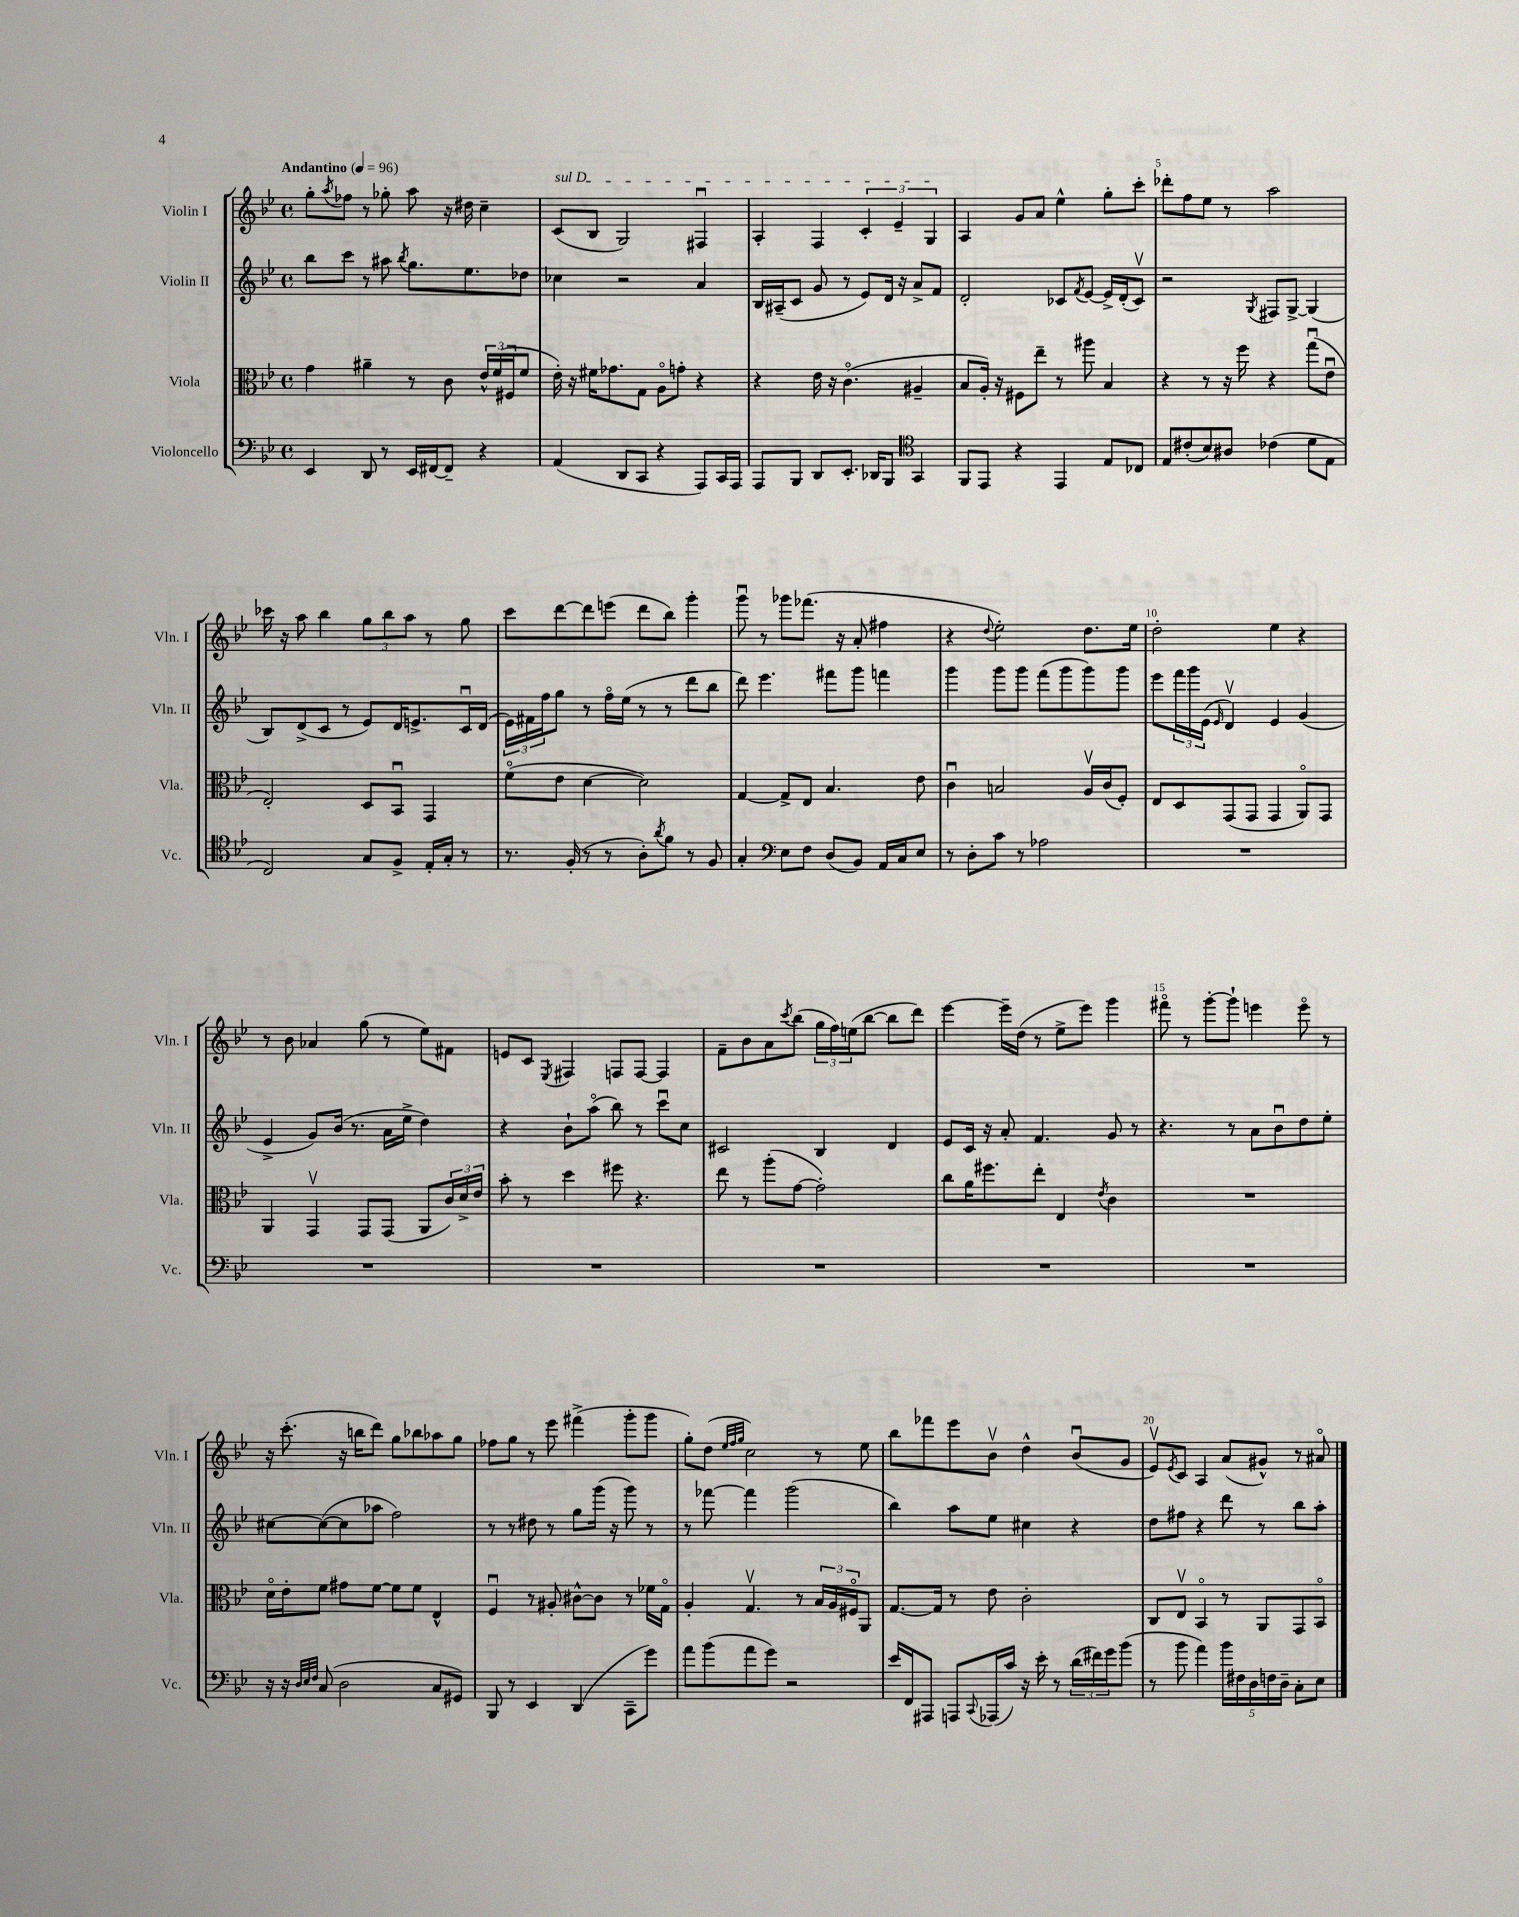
<<
\new StaffGroup <<
\new Staff = "s0" \with { instrumentName = "Violin I" shortInstrumentName = "Vln. I" } {
    \clef treble \key bes \major \defaultTimeSignature \time 4/4 \tempo "Andantino" 4 = 96
    g''8-. \acciaccatura { a''8 } fes''8 r8 ges''8-. a''8 r16 dis''16 c''4-- |
    \once \override TextSpanner.bound-details.left.text = \markup { \italic "sul D" } c'8\startTextSpan( bes8 g2) fis4\downbow |
    a4-. f4 \tuplet 3/2 { c'4-. ees'4-- g4\stopTextSpan } |
    a4 g'8 a'8 ees''4-^ g''8-. c'''8-. |
    des'''8-. f''8 ees''8 r8 a''2 |
    ces'''16 r16 a''8 bes''4 \tuplet 3/2 { g''8 bes''8 a''8 } r8 g''8 |
    c'''8 d'''8~ d'''8 e'''8( d'''8 bes''8) g'''4-. |
    g'''8\downbow r8 ges'''8 fes'''8.( r16 a'8-. fis''4 |
    r4 \appoggiatura { d''8 } ees''2-.) d''8. ees''16 |
    d''2-. ees''4 r4 |
    r8 bes'8 aes'4 g''8( r8 ees''8) fis'8 |
    e'8 c'8 \acciaccatura { ees8 } fis4 f8 f8~ f4 |
    f'8-- bes'8 a'8 \acciaccatura { c'''8 } bes''8( \tuplet 3/2 { g''16 f''16) e''16( } bes''8~ bes''8 d'''8) |
    ees'''4~ ees'''16-- d''16( r8 ees''8-> ees'''8) g'''4 |
    fis'''8\flageolet r8 g'''8~-. g'''8-! e'''4 e'''8\flageolet r8 |
    r16 c'''8.-.( r16 b''16 d'''8) g''8 bes''8 aes''8 g''8 |
    fes''8 g''8 r8 ees'''8 fis'''4->( g'''8-. g'''8 |
    g''8-.) d''8( \grace { ees''32 f''32 g''32 } c''2) r8 ees''8 |
    bes''8 fes'''8 ees'''8 bes'8\upbow d''4-^ bes'8\downbow( g'8 |
    ees'8\upbow) \acciaccatura { ees'8 } c'8 a4 a'8( gis'8-^) r8 ais'8\flageolet \bar "|." |
}
\new Staff = "s1" \with { instrumentName = "Violin II" shortInstrumentName = "Vln. II" } {
    \clef treble \key bes \major \defaultTimeSignature \time 4/4
    bes''8 c'''8 r8 ais''8 \acciaccatura { bes''8 } g''8. ees''8. des''8 |
    ces''4 r2 a'4 |
    bes16 ais16--( c'8 g'8 r8 ees'8) d'16 r16 a'8-> f'8 |
    d'2-. ces'8 \acciaccatura { f'8 } ees'8~ ees'16-> d'16-.( ces'8\upbow) |
    r2 \acciaccatura { g8 } fis8 g8~-> g4( |
    bes8) d'8->( c'8 r8 ees'8) d'16 e'8.-> c'16\downbow d'16( |
    \tuplet 3/2 { ees'16) fis'16 f''16 } g''8 r8 f''16\flageolet ees''16( r8 r8 d'''8 bes''8 |
    d'''8) ees'''4. fis'''8 g'''8 f'''4 |
    g'''4 g'''8 g'''8 f'''8( g'''8 g'''8) g'''8 |
    ees'''8 \tuplet 3/2 { f'''16 g'''16 ees'16( } \grace { ees'16 } d'4\upbow) ees'4 g'4( |
    ees'4-> g'8) bes'16( r8. a'16 ees''16-> d''4) |
    r4 bes'8-! a''8\flageolet( bes''8) r8 c'''8\downbow c''8 |
    cis'2 bes4 d'4 |
    ees'8 c'16 r16 a'8-. f'4. g'8 r8 |
    r4. r8 a'8 bes'8\downbow d''8 ees''8-. |
    cis''8~ cis''8~( cis''8 aes''8 f''2) |
    r8 r8 dis''8 r8 g''8 g'''16( r16 g'''8) r8 |
    r8 fes'''8~ fes'''4 g'''2( |
    bes''4) a''8 ees''8 cis''4 r4 |
    d''8 fis''8 r4 d'''8 r8 bes''8 a''8-. \bar "|." |
}
\new Staff = "s2" \with { instrumentName = "Viola" shortInstrumentName = "Vla." } {
    \clef alto \key bes \major \defaultTimeSignature \time 4/4
    g'4 ais'4-- r8 c'8 \tuplet 3/2 { ees'16-^ f'16( fis16 } f'8 |
    ees'16-.) r16 fis'16 ges'8. g8 a8\flageolet g'8-. r4 |
    r4 ees'16 r16 c'4.\flageolet( ais4-- |
    bes8 a16-.) r16 fis8 ees''8-- r8 ais''8 bes4 |
    r4 r8 r16 f''16 r4 g''8\downbow( ees'8\downbow |
    ees2-.) d8 bes,8\downbow g,4 |
    f'8\flageolet( ees'8 d'4~ d'2) |
    g4~ g8-> ees8 bes4. ees'8 |
    c'4\downbow b2 a16\upbow c'16( f8-.) |
    ees8 d8 g,8( g,8 g,4 a,8\flageolet) g,8 |
    a,4 g,4\upbow g,8 g,8( a,8 \tuplet 3/2 { c'16) d'16-> ees'16 } |
    bes'8-. r8 d''4 fis''8 r4. |
    ees''8 r8 a''8-.( g'8~ g'2-.) |
    c''8 a'16 fis''8. ees''8-. ees4 \acciaccatura { ees'8 } c'4 |
    R1 |
    d'16\flageolet ees'16-. f'8 gis'8 f'8~ f'8 f'8 ees4-^ |
    f4\downbow r8 ais8-. cis'8~-^ cis'8 r8 fes'16 g16\flageolet |
    a4-. g4.\upbow r8 \tuplet 3/2 { bes16 a16 fis16\flageolet } a,8 |
    g8.~ g16 r8 ees'8 c'2-. |
    c8 ees8\upbow bes,4\flageolet r8 a,8 g,8 bes,8\flageolet \bar "|." |
}
\new Staff = "s3" \with { instrumentName = "Violoncello" shortInstrumentName = "Vc." } {
    \clef bass \key bes \major \defaultTimeSignature \time 4/4
    ees,4 d,8 r8 ees,16 fis,16~ fis,8-- r4 |
    a,4( d,8 c,8 r4 a,,8) c,16 a,,16 |
    a,,8 bes,,8 d,8 ees,8.-. des,16 bes,,8 \clef tenor g,4 |
    f,8 ees,8 r4 ees,4 ees8 ces8 |
    ees8 cis'8-.( bes8) ais8 ces'4( d'8 ees8 |
    c2) g8 f8-> ees16-. g16-. r8 |
    r8. f16-.( r8 r8 a8-.) \acciaccatura { a'8 } f'8 r8 f8 |
    g4-. \clef bass ees8 f8 d8( bes,8) a,16 c16 ees8 |
    r8 d8-. c'8 r8 aes2 |
    R1 |
    R1 |
    R1 |
    R1 |
    R1 |
    R1 |
    r16 r16 \grace { d32 ees32 f32 } c8( d2 c8 gis,8) |
    bes,,8 r8 ees,4 d,4( c,8-- g'8) |
    a'8 bes'8( a'8 g'8) r2 |
    ees'16 f,16 ais,,8 a,,8 \appoggiatura { c,8 } aes,,16( c'16) r16 ees'16-. r8 \tuplet 3/2 { d'16( fis'16) g'16 } bes'8( |
    r8 bes'8 a'4) \tuplet 5/4 { bes'16 fis16 d16 f16 d16-- } c8-. ees8 \bar "|." |
}
>>
>>
\layout { \context { \Score \override BarNumber.break-visibility = ##(#f #t #t) barNumberVisibility = #(every-nth-bar-number-visible 5) } }
